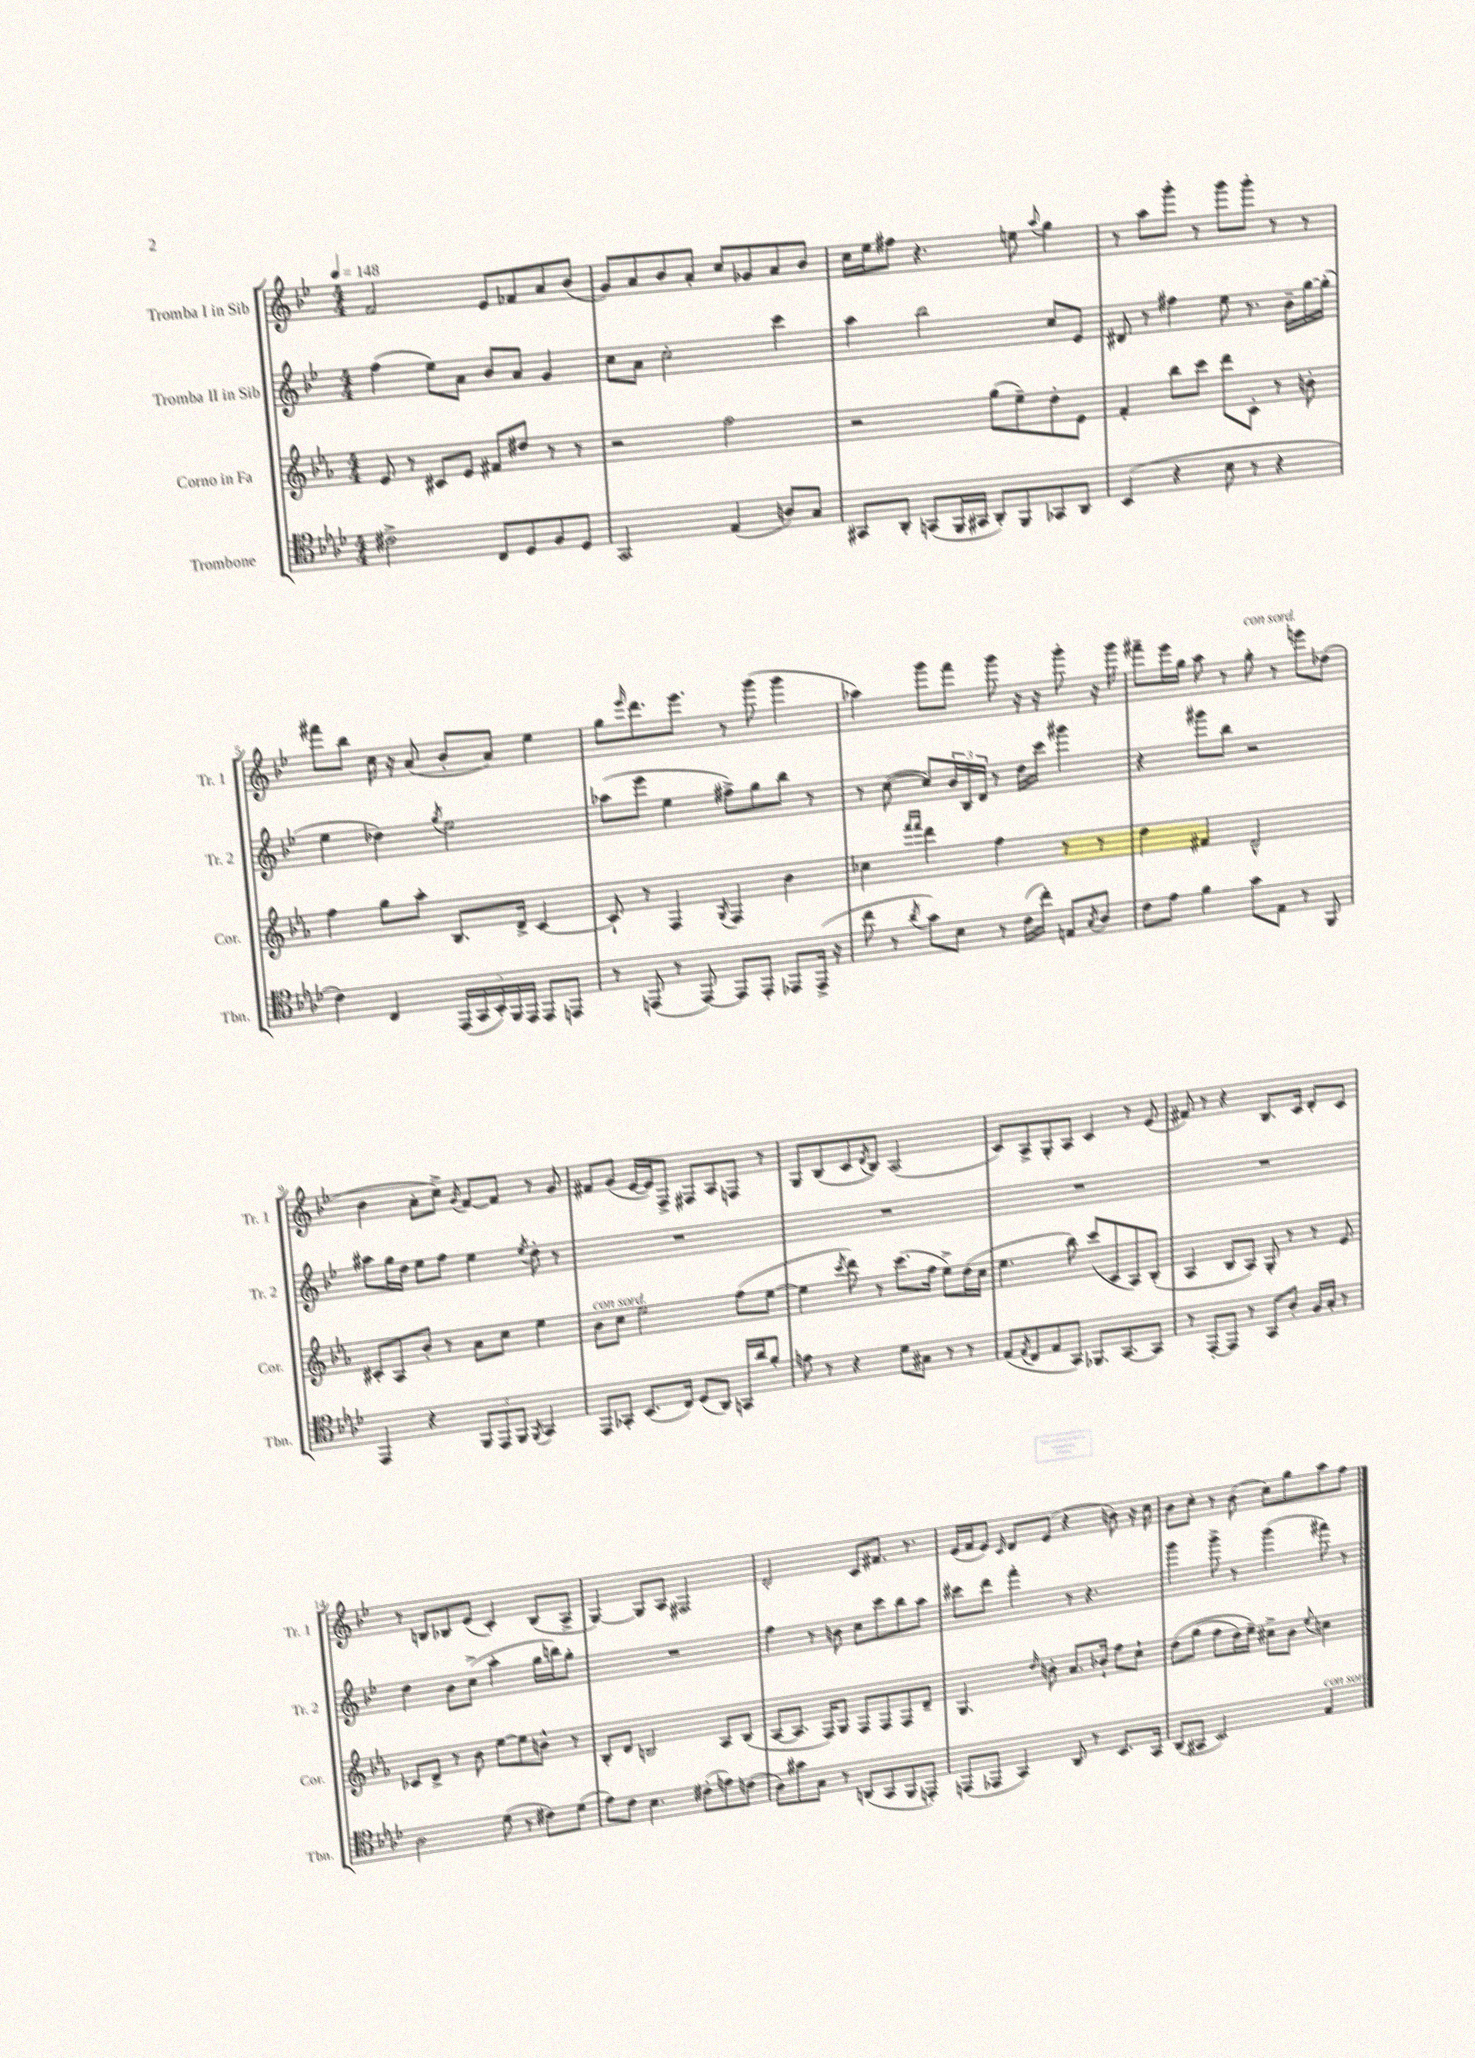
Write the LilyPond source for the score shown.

<<
\new StaffGroup <<
\new Staff = "s0" \with { instrumentName = "Tromba I in Sib" shortInstrumentName = "Tr. 1" } {
    \clef treble \key bes \major \numericTimeSignature \time 4/4 \tempo 4 = 148
    f'2 ees'8 fes'8 a'8 bes'8( |
    g'8) a'8 bes'8 a'8-. c''8 ges'8 a'8 bes'8 |
    c''16 ees''16 fis''8 r4. e''8 \appoggiatura { a''8 } g''4 |
    r8 a''8 g'''8-. r8 g'''8 g'''8-. r8 r8 |
    fis'''8 bes''8 c''16 r16 a'8( bes'8-. a'8) ees''4 |
    g''8 \grace { ees'''16 } d'''8. ees'''8. r8 g'''8( g'''4 |
    aes''4) g'''8 f'''8 g'''8 r16 r16 g'''8-. r16 g'''16 |
    fis'''8-- ees'''16 g''16 a''8 r8 g''8-.^\markup { \italic "con sord." } r8 e'''8 des''8( |
    bes'4 a'8-. c''8->) \acciaccatura { g'8 } f'8~ f'8 r8 g'8 |
    fis'8 g'8( ees'16~ ees'16) f8-> fis8 a8 f8 r8 |
    g8 bes8( c'8 \acciaccatura { d'8 } bes8) a2( |
    c'8) a8-> g8-. a8 c'4 r8 ees'8( |
    fis'8) r8 r4 bes8. c'16 d'8-. c'8 |
    r8 b8 bes8 ees'8( c'4-.) bes8( a8-> |
    g4~) g8 a8 fis2 |
    d'2-. c'8 fis'8. r8. |
    ees'16( f'16 ees'8) \grace { c'16 } d'8 ees'8( r4 b'8) r16 c''16 |
    bes'8 c''8-. r8 bes'8( c''8) g''8 a''8 f''8 \bar "|." |
}
\new Staff = "s1" \with { instrumentName = "Tromba II in Sib" shortInstrumentName = "Tr. 2" } {
    \clef treble \key bes \major \numericTimeSignature \time 4/4
    f''4( ees''8) a'8 bes'8 a'8 g'4 |
    c''8 a'8 c''2-. c'''4 |
    a''4 bes''2 c''8 ees'8 |
    dis'8 r8 fis''4 ees''8 r8. bes'16-- g''16~ g''16-.( |
    ees''4 des''4) \acciaccatura { g''8 } ees''2 |
    aes''8( ees'''8 ees''4 fis''8->) g''8 bes''8 r8 |
    r8 c''8~( c''8) \tuplet 3/2 { bes'16 bes16 d'16 } r8 d''16 c'''16 gis'''4 |
    r4 gis'''8 bes''8 r2 |
    ais''8 g''16 d''16 ees''8 f''8 ees''4 \acciaccatura { ees''8 } d''8-. r8 |
    R1 |
    R1 |
    R1 |
    R1 |
    d''4 bes'8 c''8->( a''4-. g''16 b''16) g''8-. |
    R1 |
    f''4 r8 b'8 c''8 c'''8 bes''8 a''8 |
    cis'''8 d'''8 f'''4-. r8 r4. |
    g'''4 g'''8-> r8 g'''4( fis'''8) r8 \bar "|." |
}
\new Staff = "s2" \with { instrumentName = "Corno in Fa" shortInstrumentName = "Cor." } {
    \clef treble \key ees \major \numericTimeSignature \time 4/4
    ees'8 r8 cis'8 ees'8 fis'8 dis''8 r8 r8 |
    r2 f''2 |
    r2 g''8( ees''8--) d''8-. ees'8 |
    f'4-. bes''8 c'''8 d'''8 c'8-. r8 b'8-. |
    f''4 g''8 aes''8-. bes8. d'16-> c'4~ |
    c'8-! r8 f4 \acciaccatura { g8 } f4 bes'4 |
    ces''4 \grace { f'''16 f'''16 } d'''4 f''4 r8 r8 |
    d''4 fis'4 d'2-^ |
    cis'8-. aes8 bes'8-. r8 aes'8 c''8 ees''4 |
    bes'8^\markup { \italic "con sord." } c''8 ees''2 f''8( ees''8~ |
    ees''4 \acciaccatura { c'''8 } d'''8) r8 c'''8.( f''16 ees''8->) d''16( c''16 |
    ees''4. bes''8) c'''8( c'8 aes8) bes8-.( |
    aes4 bes8 aes8) g8-. r8 r8 ees'8 |
    ces'8 d'8-> r8 bes'8 ees''8~ ees''8 b'8-^ r8 |
    bes8-. d'8 b2 aes8 b8( |
    aes8~ aes8. f16) g8 f8 f8 f8 d'8-- |
    g4. \grace { d''16 } b'8-. aes'8. bes'16-! f''8 c''8-! |
    d''8\( g''8( f''8 d''16) ees''16--\) cis''8-> bes'8 \appoggiatura { ees''8 } c''4 \bar "|." |
}
\new Staff = "s3" \with { instrumentName = "Trombone" shortInstrumentName = "Tbn." } {
    \clef tenor \key aes \major \numericTimeSignature \time 4/4
    cis'2-> c8 des8 f8 des8 |
    g,2 ees4( a8) g8 |
    gis,8 aes,8-. g,8( f,16 gis,16 aes,8-.) f,8 ges,8 aes,8 |
    bes,4( r4 bes8 r8 r4 |
    c'4) c4 \tuplet 5/4 { ees,16( g,16 bes,16-.) f,16 ees,16 } ees,8 e,8 |
    r8 e,8( r8 e,8~) e,8 e,8-. ees,8 ees,16->( r16 |
    c''8 r8 \acciaccatura { aes'8 } g'8) bes8 r8 c'16( c''16-.) e8 \acciaccatura { g8 } aes8 |
    c'8 ees'8 f'4 g'8 ees8 r8 f,8 |
    ees,4 r4 \tuplet 3/2 { f,8 ees,8 f,8 } \acciaccatura { f,8 } g,4 |
    ees,8 ges,8-. bes,8.( c16) des8( aes,8) g,16 aes'16 f'8-. |
    e'8 r8 r4 des'8 gis8 r8 r8 |
    ees8( \acciaccatura { ees8 } c8 ees8 g,8) fes,8. g,8.~ g,8 |
    r8 ees,8~-. ees,8 r8 g,8 aes8-. f16 g16-. r8 |
    aes2 des'8( r8 cis'8) des'8( |
    ees'8) c'8 bes4. cis'8-.( e'8) c'8( |
    aes8) gis'8 g8 r8 a,8( g,8 f,8 e,8-.) |
    e,8( ees,8 g,4) aes,8 r8 bes,8. g,16 |
    aes,8( gis,8 bes,2) ees4^\markup { \italic "con sord." } \bar "|." |
}
>>
>>
